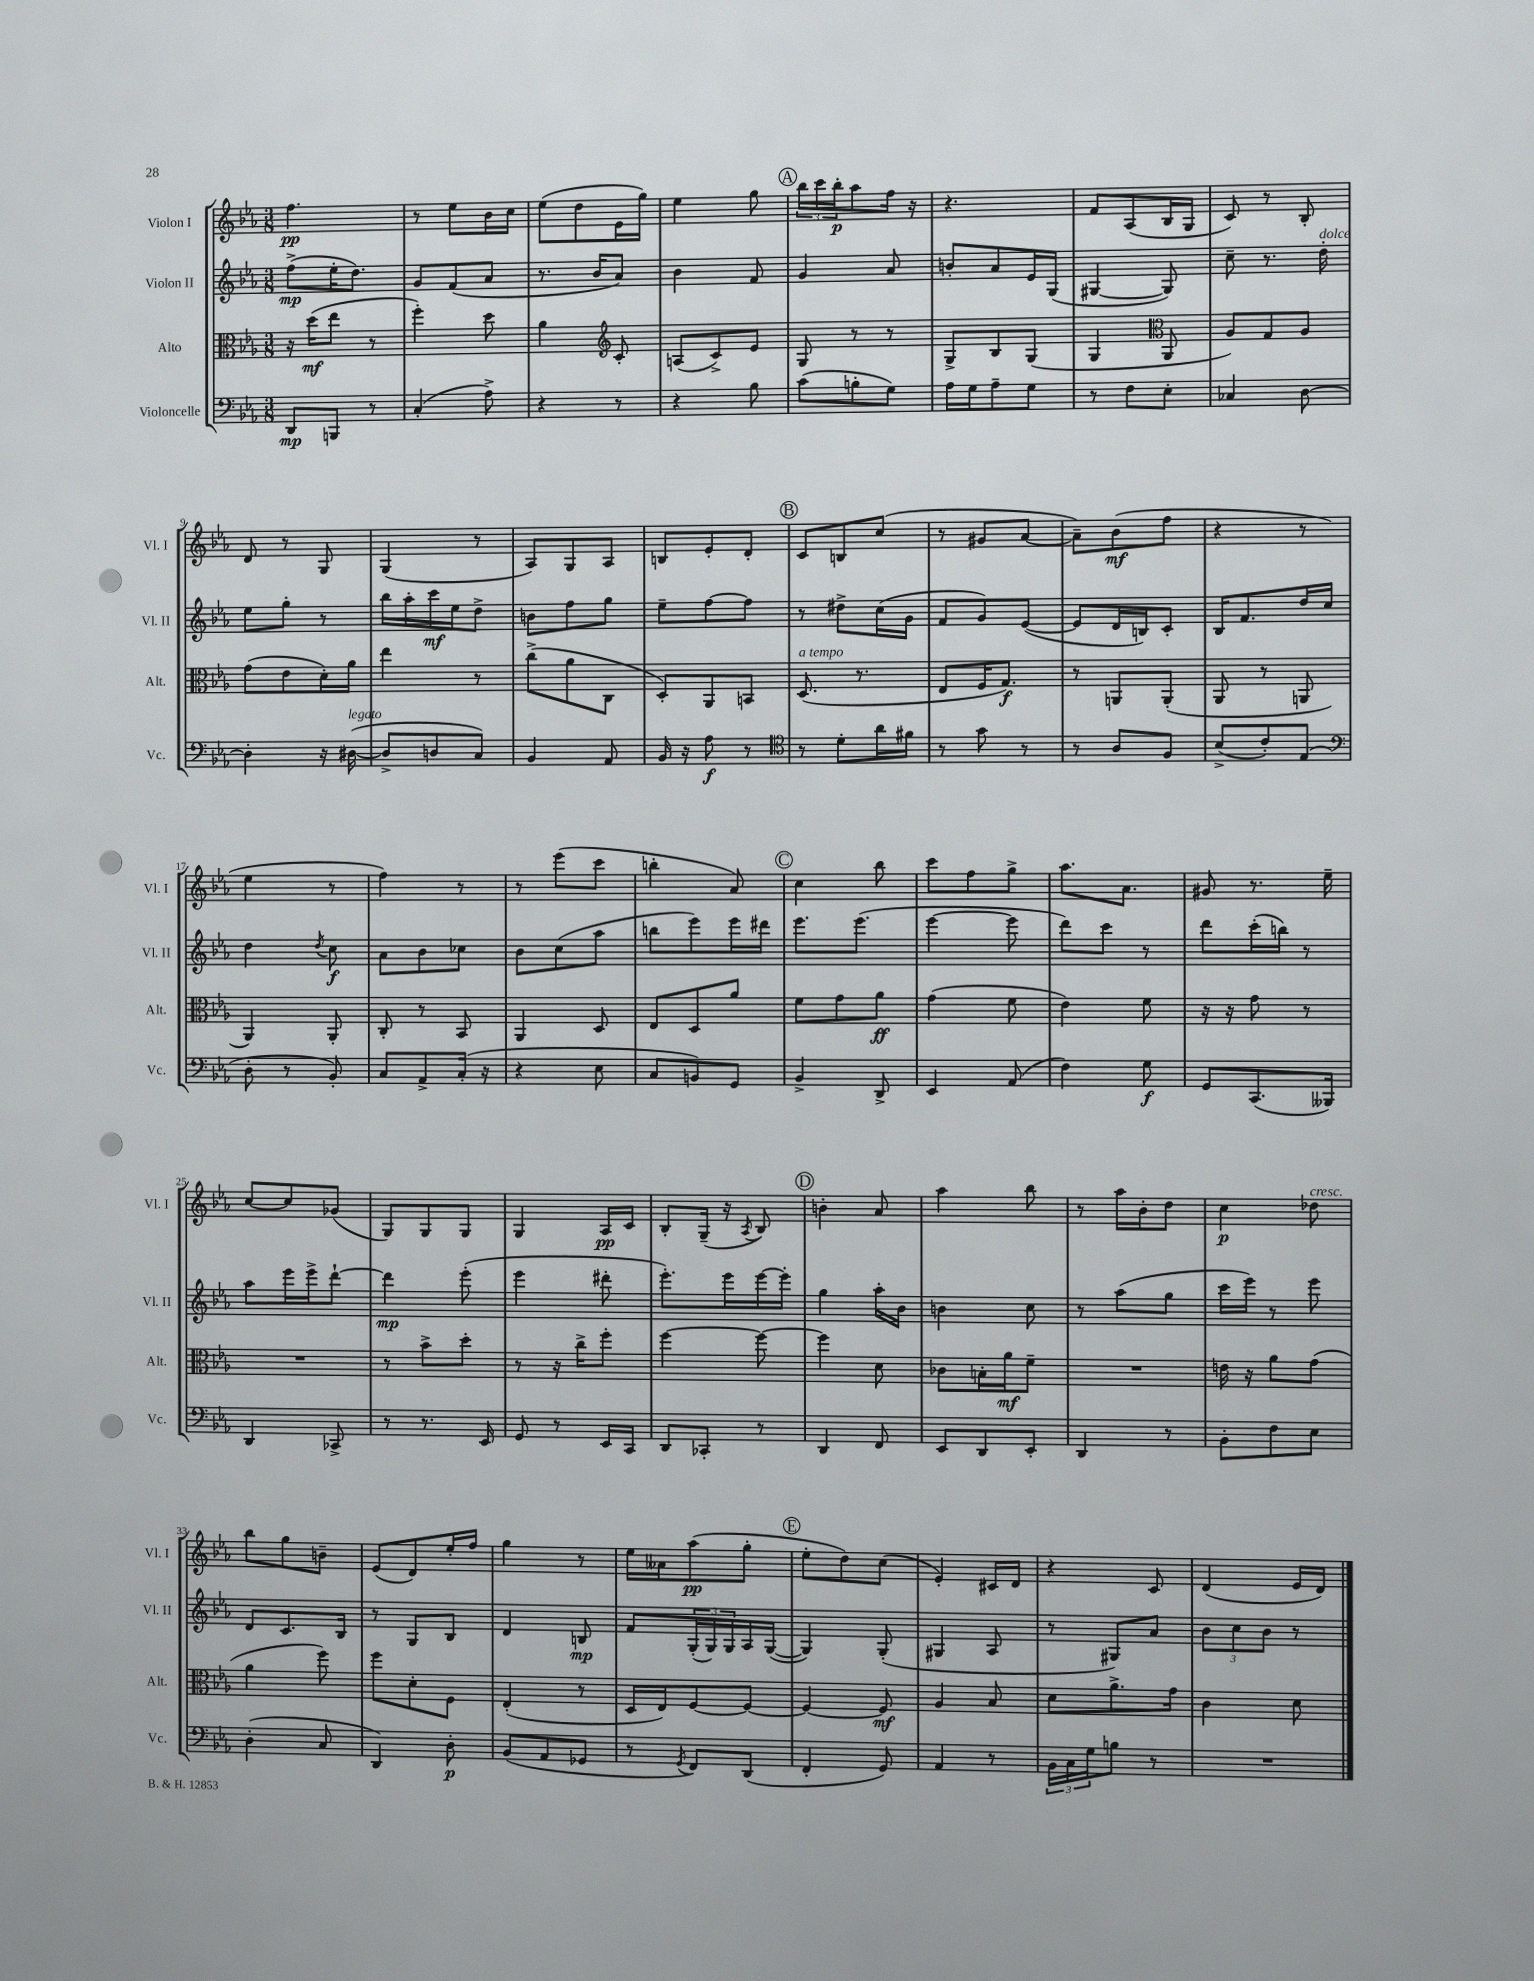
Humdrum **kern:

**kern	**dynam	**kern	**dynam	**kern	**dynam	**kern	**dynam
*part4	*part4	*part3	*part3	*part2	*part2	*part1	*part1
*staff4	*staff4	*staff3	*staff3	*staff2	*staff2	*staff1	*staff1
*I"Violoncelle	*	*I"Alto	*	*I"Violon II	*	*I"Violon I	*
*I'Vc.	*	*I'Alt.	*	*I'Vl. II	*	*I'Vl. I	*
*clefF4	*	*clefC3	*	*clefG2	*	*clefG2	*
*k[b-e-a-]	*	*k[b-e-a-]	*	*k[b-e-a-]	*	*k[b-e-a-]	*
*M3/8	*	*M3/8	*	*M3/8	*	*M3/8	*
=1	=1	=1	=1	=1	=1	=1	=1
8DD/L	mp	16r	.	(8ff^\L	mp	4.ff\	pp
.	.	(16dd\KL	mf	.	.	.	.
8BBBn/J	.	8ee-\J	.	16ee-'\K	.	.	.
.	.	.	.	8.dd\J)	.	.	.
8r	.	8r	.	.	.	.	.
=2	=2	=2	=2	=2	=2	=2	=2
(4C'/	.	4ff'\)	.	8g/L	.	8r	.
.	.	.	.	(8f/	.	8ee-\L	.
8A-^\)	.	8dd\	.	8a-/J	.	16b-\L	.
.	.	.	.	.	.	16cc\JJ	.
=3	=3	=3	=3	=3	=3	=3	=3
4r	.	4a-\	.	8.r	.	(8ee-\L	.
.	.	.	.	.	.	8dd\	.
.	.	.	.	16b-/KL	.	.	.
*	*	*clefG2	*	*	*	*	*
8r	.	8c'/	.	8a-/J)	.	16e-\L	.
.	.	.	.	.	.	16gg\JJ)	.
=4	=4	=4	=4	=4	=4	=4	=4
4r	.	(8An/L	.	4b-\	.	4ee-\	.
.	.	8c^/)	.	.	.	.	.
8B-\	.	8e-/J	.	8f/	.	8gg\	.
!!LO:REH:place=s1:t=A
=5	=5	=5	=5	=5	=5	=5	=5
(8c\L	.	8G/	.	4g/	.	24bb-\LL	.
.	.	.	.	.	.	24ccc\	.
.	.	.	.	.	.	24bb-'\J	p
8Bn'\	.	8r	.	.	.	8aa-\	.
8G\J)	.	8r	.	8a-/	.	16ff\Jk	.
.	.	.	.	.	.	16r	.
=6	=6	=6	=6	=6	=6	=6	=6
16A-\LL	.	8G^/L	.	8bn'/L	.	4.r	.
16G\J	.	.	.	.	.	.	.
8A-~\	.	8B-/	.	8a-/	.	.	.
8G\J	.	(8G/J	.	16e-/L	.	.	.
.	.	.	.	(16G/JJ	.	.	.
=7	=7	=7	=7	=7	=7	=7	=7
8r	.	4G/	.	[4G#X/	.	8f/L	.
8F\L	.	.	.	.	.	(8A-/	.
*	*	*clefC3	*	*	*	*	*
8E-'\J	.	8AA-/	.	8G#/])	.	16B-/L	.
.	.	.	.	.	.	16G/JJ	.
=8	=8	=8	=8	=8	=8	=8	=8
4C-X/	.	8A-/L)	.	8cc~\	.	8c/)	.
.	.	8G/	.	8.r	.	8r	.
[8D\	.	8A-/J	.	.	.	8B-'/	.
!	!	!	!	!LO:TX:a:i:t=dolce	!	!	!
.	.	.	.	16dd'\	.	.	.
!!LO:LB:g=z
=9	=9	=9	=9	=9	=9	=9	=9
4D'\]	.	(8g\L	.	8ee-\L	.	8d/	.
.	.	8e-\	.	8gg'\J	.	8r	.
16r	.	16d'\L)	.	8r	.	8G/	.
!LO:TX:a:i:t=legato	!	!	!	!	!	!	!
([16D#X\	.	16a-\JJ	.	.	.	.	.
=10	=10	=10	=10	=10	=10	=10	=10
8D#^/L]	.	4ee-\	.	16bb-\LL	.	(4G/	.
.	.	.	.	16aa-'\	.	.	.
8Dn/	.	.	.	16ccc\	mf	.	.
.	.	.	.	16ee-\J	.	.	.
8C/J)	.	8r	.	8dd^\J	.	8r	.
=11	=11	=11	=11	=11	=11	=11	=11
4BB-/	.	(8cc^\L	.	8bn\L	.	8A-/L)	.
.	.	8a-\	.	8ff\	.	8G/	.
8AA-/	.	8C\J	.	8gg\J	.	8A-/J	.
=12	=12	=12	=12	=12	=12	=12	=12
16BB-/	.	8D'/L)	.	8ee-~\L	.	8Bn/L	.
16r	.	.	.	.	.	.	.
8A-\	f	8AA-/	.	[8ff\	.	8e-'/	.
8r	.	8BBn/J	.	8ff\J]	.	8d'/J	.
!!LO:REH:place=s1:t=B
=13	=13	=13	=13	=13	=13	=13	=13
*clefC4	*	*	*	*	*	*	*
!	!	!LO:TX:a:i:t=a tempo	!	!	!	!	!
8r	.	(8.D/	.	8r	.	8c/L	.
8d'\L	.	.	.	8dd#X^\L	.	8Bn/	.
.	.	8.r	.	.	.	.	.
16a-\L	.	.	.	(16cc\L	.	(8cc/J	.
16f#X\JJ	.	.	.	16g\JJ	.	.	.
=14	=14	=14	=14	=14	=14	=14	=14
8r	.	8E-/L	.	8f/L	.	8r	.
8g\	.	16F/K	.	8g/)	.	8g#X/L	.
.	.	8.G/J)	f	.	.	.	.
8r	.	.	.	([8e-/J	.	[8a-/J	.
=15	=15	=15	=15	=15	=15	=15	=15
8r	.	8r	.	8e-/L]	.	8a-~\L])	.
8A-/L	.	8AAn/L	.	16d/L	.	(8b-\	mf
.	.	.	.	16Bn/J)	.	.	.
8F/J	.	(8AA'/J	.	8c'/J	.	8ff\J	.
=16	=16	=16	=16	=16	=16	=16	=16
(8B-^/L	.	8AA-/	.	16B-/KL	.	4r	.
.	.	.	.	8.f/	.	.	.
8c'/)	.	8r	.	.	.	.	.
(8E-/J	.	8AAn/	.	16dd/L	.	8r	.
.	.	.	.	16cc/JJ	.	.	.
!!LO:LB:g=z
=17	=17	=17	=17	=17	=17	=17	=17
*clefF4	*	*	*	*	*	*	*
8D'\	.	4AA-/)	.	4dd\	.	4ee-\	.
8r	.	.	.	.	.	.	.
.	.	.	.	8qdd/	.	.	.
8BB-'/)	.	8AA-'/	.	8cc\	f	8r	.
=18	=18	=18	=18	=18	=18	=18	=18
8C/L	.	8C'/	.	8a-\L	.	4ff\)	.
8AA-^/	.	8r	.	8b-\	.	.	.
(16C'/Jk	.	8BB-/	.	8cc-X\J	.	8r	.
16r	.	.	.	.	.	.	.
=19	=19	=19	=19	=19	=19	=19	=19
4r	.	4AA-/	.	8b-\L	.	8r	.
.	.	.	.	(8cc\	.	(8eee-\L	.
8E-\	.	8D/	.	8aa-\J	.	8ccc\J	.
=20	=20	=20	=20	=20	=20	=20	=20
8C/L	.	8E-/L	.	8bbn\L	.	4bbn'\	.
8BBn/)	.	8D/	.	8eee-\)	.	.	.
8GG/J	.	8a-/J	.	16eee-\L	.	8a-/)	.
.	.	.	.	16ddd#X\JJ	.	.	.
!!LO:REH:place=s1:t=C
=21	=21	=21	=21	=21	=21	=21	=21
4BB-^/	.	8f\L	.	8.eee-\L	.	4cc\	.
.	.	8g\	.	.	.	.	.
.	.	.	.	(8.eee-\J	.	.	.
8DD^/	.	8a-\J	ff	.	.	8bb-\	.
=22	=22	=22	=22	=22	=22	=22	=22
4EE-/	.	(4g\	.	[4eee-\	.	8ccc\L	.
.	.	.	.	.	.	8ff\	.
(8AA-/	.	8f\	.	8eee-\]	.	8gg^\J	.
=23	=23	=23	=23	=23	=23	=23	=23
4F\)	.	4e-\)	.	8ddd\L)	.	8.aa-\L	.
.	.	.	.	8ccc\J	.	.	.
.	.	.	.	.	.	8.a-\J	.
8G\	f	8f\	.	8r	.	.	.
=24	=24	=24	=24	=24	=24	=24	=24
8GG/L	.	16r	.	8ddd\L	.	8g#X/	.
.	.	16r	.	.	.	.	.
(8.CC/	.	8g\	.	(16ccc'\L	.	8.r	.
.	.	.	.	16bbn\JJ)	.	.	.
.	.	8r	.	8r	.	.	.
16BBB--X/Jk)	.	.	.	.	.	16ee-~\	.
!!LO:LB:g=z
=25	=25	=25	=25	=25	=25	=25	=25
4DD/	.	4.r	.	8aa-\L	.	[8cc/L	.
.	.	.	.	16eee-\L	.	8cc/]	.
.	.	.	.	16eee-^\J	.	.	.
8CC-X^/	.	.	.	[8ddd`\J	.	(8g-X/J	.
=26	=26	=26	=26	=26	=26	=26	=26
8r	.	8r	.	4ddd\]	mp	8G/L)	.
8.r	.	8b-^\L	.	.	.	8G/	.
.	.	8dd'\J	.	(8eee-'\	.	8G/J	.
16EE-/	.	.	.	.	.	.	.
=27	=27	=27	=27	=27	=27	=27	=27
8GG/	.	8r	.	4eee-\	.	4G/	.
8r	.	16r	.	.	.	.	.
.	.	16cc^\KL	.	.	.	.	.
16EE-/LL	.	8ff'\J	.	8ddd#X'\	.	16A-/LL	pp
16CC/JJ	.	.	.	.	.	16c/JJ	.
=28	=28	=28	=28	=28	=28	=28	=28
8DD/L	.	[4ff\	.	8.eee-'\L)	.	8B-'/L	.
8CC-X'/J	.	.	.	.	.	(16G~/Jk	.
.	.	.	.	16eee-\L	.	16r	.
.	.	.	.	.	.	8qA-/	.
8r	.	8ff\_	.	[16eee-\	.	8B-/)	.
.	.	.	.	16eee-'\JJ]	.	.	.
!!LO:REH:place=s1:t=D
=29	=29	=29	=29	=29	=29	=29	=29
4DD/	.	4ff\]	.	4gg\	.	4bn'\	.
8FF/	.	8d\	.	16aa-'\LL	.	8a-/	.
.	.	.	.	16b-\JJ	.	.	.
=30	=30	=30	=30	=30	=30	=30	=30
8EE-/L	.	8c-X\L	.	4bn\	.	4aa-\	.
8DD/	.	16Bn'\L	.	.	.	.	.
.	.	16a-\J	mf	.	.	.	.
8EE-'/J	.	8f~\J	.	8cc\	.	8bb-\	.
=31	=31	=31	=31	=31	=31	=31	=31
4DD/	.	4.r	.	8r	.	8r	.
.	.	.	.	(8aa-\L	.	16aa-\LL	.
.	.	.	.	.	.	16b-'\J	.
8r	.	.	.	8gg\J	.	8dd\J	.
=32	=32	=32	=32	=32	=32	=32	=32
8BB-'\L	.	16en\	.	16ccc\LL	.	4cc\	p
.	.	16r	.	16eee-\JJ)	.	.	.
8F\	.	8a-\L	.	8r	.	.	.
!	!	!	!	!	!	!LO:TX:a:i:t=cresc.	!
8E-\J	.	(8g\J	.	8eee-\	.	8dd-X\	.
!!LO:LB:g=z
=33	=33	=33	=33	=33	=33	=33	=33
(4D'\	.	4a-\	.	8d/L	.	8bb-\L	.
.	.	.	.	8.c/	.	8gg\	.
8C/	.	8ff\)	.	.	.	8bn~\J	.
.	.	.	.	16B-/Jk	.	.	.
=34	=34	=34	=34	=34	=34	=34	=34
4DD/)	.	8ff\L	.	8r	.	(8e-/L	.
.	.	8d'\	.	8G/L	.	8d/)	.
8D'\	p	8F\J	.	8B-/J	.	16ee-'/L	.
.	.	.	.	.	.	16ff/JJ	.
=35	=35	=35	=35	=35	=35	=35	=35
(8BB-/L	.	(4E-'/	.	4d/	.	4gg\	.
8AA-/	.	.	.	.	.	.	.
8GG-X/J	.	8r	.	8Bn/	mp	8r	.
=36	=36	=36	=36	=36	=36	=36	=36
8r	.	16D/LL	.	8f/L	.	16ee-\LL	.
.	.	16E-/J)	.	.	.	16a--X\J	.
8qGG/	.	.	.	.	.	.	.
8FF/L)	.	[8F/	.	(24G'/L	.	(8aa-\	pp
.	.	.	.	24G/)	.	.	.
.	.	.	.	24G/	.	.	.
(8DD/J	.	8F/J_	.	16A-/	.	8gg'\J	.
.	.	.	.	([16G/JJ	.	.	.
!!LO:REH:place=s1:t=E
=37	=37	=37	=37	=37	=37	=37	=37
4FF'/	.	4F/_	.	4G/])	.	8ee-'\L	.
.	.	.	.	.	.	8dd\)	.
8GG/)	.	8F/]	mf	(8G'/	.	(8cc\J	.
=38	=38	=38	=38	=38	=38	=38	=38
4AA-/	.	4A-/	.	4G#X/	.	4e-'/)	.
8r	.	8B-/	.	8A-/	.	16c#X/LL	.
.	.	.	.	.	.	16d/JJ	.
=39	=39	=39	=39	=39	=39	=39	=39
24BB-\LL	.	8d\L	.	8r	.	4r	.
24C\	.	.	.	.	.	.	.
24G\J	.	.	.	.	.	.	.
8Bn\J	.	8.a-^\	.	8G#X/L)	.	.	.
8r	.	.	.	8a-/J	.	8c/	.
.	.	16g\Jk	.	.	.	.	.
=40	=40	=40	=40	=40	=40	=40	=40
4.r	.	4c\	.	12b-\L	.	(4d/	.
.	.	.	.	12cc\	.	.	.
.	.	.	.	12b-\J	.	.	.
.	.	8d\	.	8r	.	16e-/LL	.
.	.	.	.	.	.	16d/JJ)	.
==	==	==	==	==	==	==	==
*-	*-	*-	*-	*-	*-	*-	*-
